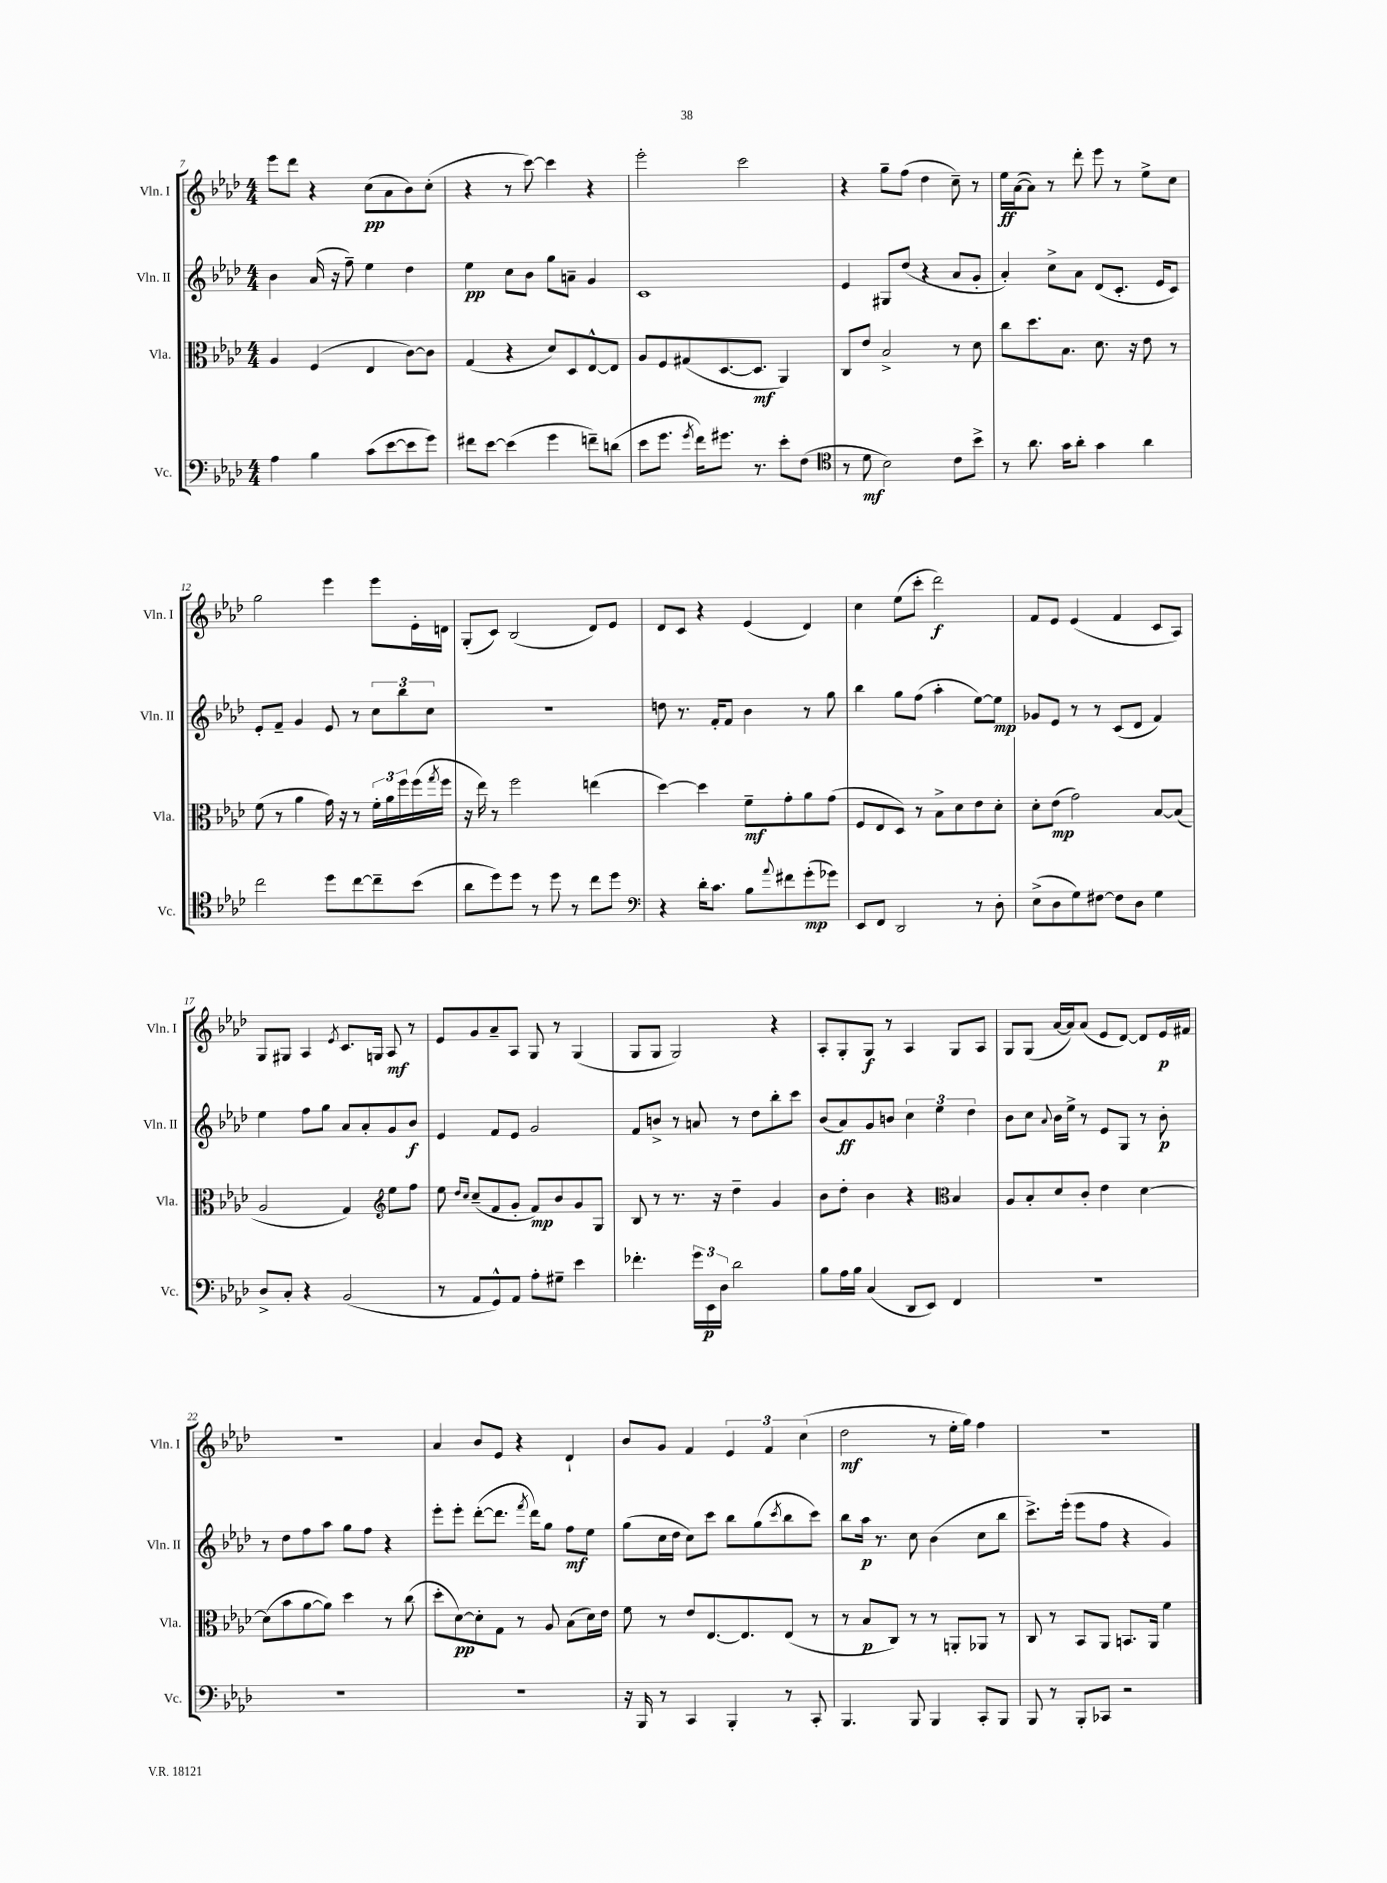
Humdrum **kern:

**kern	**dynam	**kern	**dynam	**kern	**dynam	**kern	**dynam
*part4	*part4	*part3	*part3	*part2	*part2	*part1	*part1
*staff4	*staff4	*staff3	*staff3	*staff2	*staff2	*staff1	*staff1
*I"Vc.	*	*I"Vla.	*	*I"Vln. II	*	*I"Vln. I	*
*I'Vc.	*	*I'Vla.	*	*I'Vln. II	*	*I'Vln. I	*
*clefF4	*	*clefC3	*	*clefG2	*	*clefG2	*
*k[b-e-a-d-]	*	*k[b-e-a-d-]	*	*k[b-e-a-d-]	*	*k[b-e-a-d-]	*
*M4/4	*	*M4/4	*	*M4/4	*	*M4/4	*
=7	=7	=7	=7	=7	=7	=7	=7
4A-\	.	4A-/	.	4b-\	.	8eee-\L	.
.	.	.	.	.	.	8ddd-\J	.
4B-\	.	(4F/	.	(16a-/	.	4r	.
.	.	.	.	16r	.	.	.
.	.	.	.	8ff~\)	.	.	.
(8c\L	.	4E-/	.	4ee-\	.	(8cc\L	pp
[8e-\	.	.	.	.	.	8a-\	.
8e-\]	.	[8c\L)	.	4dd-\	.	8b-\)	.
8g\J)	.	8c\J]	.	.	.	(8cc'\J	.
=8	=8	=8	=8	=8	=8	=8	=8
8f#X\L	.	(4G/	.	4ee-\	pp	4r	.
[8e-\J	.	.	.	.	.	.	.
(4e-\]	.	4r	.	8cc\L	.	8r	.
.	.	.	.	8b-\J	.	[8ccc\)	.
4g\	.	8d-/L)	.	8gg\L	.	4ccc\]	.
.	.	8D-/	.	8an~\J	.	.	.
8fn~\L)	.	[8E-^^/	.	4g/	.	4r	.
(8dn\J	.	8E-/J]	.	.	.	.	.
=9	=9	=9	=9	=9	=9	=9	=9
8e-\L	.	8A-/L	.	1c	.	2eee-'\	.
8.g\J	.	8F/	.	.	.	.	.
.	.	(8G#X/	.	.	.	.	.
8qg/	.	.	.	.	.	.	.
16f\KL)	.	.	.	.	.	.	.
8.g#X\J	.	[8.D-/	.	.	.	.	.
.	.	.	.	.	.	2ccc\	.
8.r	.	8.D-/J]	mf	.	.	.	.
8e-'\L	.	4AA-/)	.	.	.	.	.
(8F\J	.	.	.	.	.	.	.
=10	=10	=10	=10	=10	=10	=10	=10
*clefC4	*	*	*	*	*	*	*
8r	.	8C/L	.	4e-/	.	4r	.
8d-\	mf	8e-/J	.	.	.	.	.
2B-\)	.	2B-^/	.	8G#X/L	.	8gg~\L	.
.	.	.	.	(8dd-/J	.	(8ff\J	.
.	.	.	.	4r	.	4dd-\	.
8c\L	.	8r	.	8a-/L	.	8cc~\)	.
8b-^\J	.	8d-\	.	8g'/J	.	8r	.
=11	=11	=11	=11	=11	=11	=11	=11
8r	.	8cc\L	.	4a-'/)	.	16ee-\LL	ff
.	.	.	.	.	.	([16a-\J	.
8.a-\	.	8.dd-\	.	.	.	8a-\J])	.
.	.	.	.	8cc^\L	.	8r	.
16g\KL	.	8.B-\J	.	.	.	.	.
8a-'\J	.	.	.	8a-\J	.	8ddd-'\	.
4g\	.	8.d-\	.	(8d-/L	.	8eee-\	.
.	.	.	.	8.c'/J	.	8r	.
.	.	16r	.	.	.	.	.
4a-\	.	8e-\	.	.	.	8ee-^\L	.
.	.	.	.	16e-/KL	.	.	.
.	.	8r	.	8c/J)	.	8cc\J	.
!!LO:LB:g=z
=12	=12	=12	=12	=12	=12	=12	=12
2cc\	.	(8f\	.	8e-'/L	.	2gg\	.
.	.	8r	.	8f~/J	.	.	.
.	.	4a-\	.	4g/	.	.	.
8dd-\L	.	16g\)	.	8e-/	.	4eee-\	.
.	.	16r	.	.	.	.	.
[8cc\	.	8r	.	8r	.	.	.
8cc~\]	.	24f'\LL	.	12cc\L	.	8eee-\L	.
.	.	24a-\	.	.	.	.	.
.	.	24ff\	.	12bb-\	.	.	.
(8b-\J	.	(16ff\	.	.	.	16e-'\L	.
.	.	.	.	12cc\J	.	.	.
.	.	8qgg/	.	.	.	.	.
.	.	16ff\JJ	.	.	.	16dn\JJ	.
=13	=13	=13	=13	=13	=13	=13	=13
8a-\L	.	16r	.	1r	.	(8G'/L	.
.	.	16ee-\)	.	.	.	.	.
8dd-\)	.	8r	.	.	.	8c/J)	.
8dd-\J	.	2ff\	.	.	.	(2B-/	.
8r	.	.	.	.	.	.	.
8dd-\	.	.	.	.	.	.	.
8r	.	.	.	.	.	.	.
8cc\L	.	(4een\	.	.	.	8d-/L)	.
8dd-\J	.	.	.	.	.	8e-/J	.
=14	=14	=14	=14	=14	=14	=14	=14
*clefF4	*	*	*	*	*	*	*
4r	.	[4dd-\)	.	8ddn\	.	8d-/L	.
.	.	.	.	8.r	.	8c/J	.
16d-'\KL	.	4dd-\]	.	.	.	4r	.
8.c\J	.	.	.	16f'/KL	.	.	.
.	.	.	.	8f/J	.	.	.
8B-\L	.	8f~\L	mf	4b-\	.	(4e-/	.
8qqa-/	.	.	.	.	.	.	.
8f#X\	.	8g'\	.	.	.	.	.
(8g'\	mp	8a-\	.	8r	.	4d-/)	.
8g-X\J)	.	(8g\J	.	8gg\	.	.	.
=15	=15	=15	=15	=15	=15	=15	=15
8EE-/L	.	8F/L	.	4bb-\	.	4cc\	.
8FF/J	.	8E-/	.	.	.	.	.
2DD-/	.	8D-/J)	.	8gg\L	.	(8ee-\L	.
.	.	8r	.	(8ff\J	.	8ccc'\J	.
.	.	8B-^\L	.	4aa-'\	.	2ddd-\)	f
.	.	8d-\	.	.	.	.	.
8r	.	8e-\	.	[8ee-\L)	.	.	.
8D-'\	.	8d-'\J	.	8ee-\J]	mp	.	.
=16	=16	=16	=16	=16	=16	=16	=16
(8E-^\L	.	8d-'\L	.	8g-X/L	.	8f/L	.
8D-\	.	(8e-\J	mp	8e-/J	.	8e-/J	.
8G\)	.	2g\)	.	8r	.	(4e-/	.
[8F#X\J	.	.	.	8r	.	.	.
8F#\L]	.	.	.	(8c/L	.	4f/	.
8D-\J	.	.	.	8d-/J	.	.	.
4G\	.	[8B-/L	.	4f/)	.	8c/L	.
.	.	(8B-/J]	.	.	.	8A-/J)	.
!!LO:LB:g=z
=17	=17	=17	=17	=17	=17	=17	=17
8D-^/L	.	2A-/	.	4ee-\	.	8G/L	.
8C'/J	.	.	.	.	.	8G#X/J	.
4r	.	.	.	8ff\L	.	4A-/	.
.	.	.	.	8gg\J	.	.	.
.	.	.	.	.	.	8qe-/	.
(2BB-/	.	4G/)	.	8a-/L	.	8.c/L	.
.	.	.	.	8a-'/	.	.	.
.	.	.	.	.	.	16Gn/Jk	.
*	*	*clefG2	*	*	*	*	*
.	.	8ee-\L	.	8g/	.	8A-/	mf
.	.	8ff\J	.	8b-/J	f	8r	.
=18	=18	=18	=18	=18	=18	=18	=18
8r	.	8ee-\	.	4e-/	.	8e-/L	.
.	.	16qqdd-/LL	.	.	.	.	.
.	.	16qqcc/JJ	.	.	.	.	.
8AA-/L	.	(8cc~/L	.	.	.	8g/	.
8GG^^/)	.	8f/	.	8f/L	.	8a-~/	.
8AA-/J	.	8g'/J	.	8e-/J	.	8A-/J	.
8A-'\L	.	8f/L)	mp	2g/	.	8G/	.
8G#X~\J	.	8b-/	.	.	.	8r	.
4e-\	.	8g/	.	.	.	(4G/	.
.	.	8G/J	.	.	.	.	.
=19	=19	=19	=19	=19	=19	=19	=19
4.f-X'\	.	8B-/	.	8f/L	.	8G/L	.
.	.	8r	.	8bn^/J	.	8G/J	.
.	.	8.r	.	8r	.	2G/)	.
24g\LL	.	.	.	8an/	.	.	.
24EE-\	p	.	.	.	.	.	.
.	.	16r	.	.	.	.	.
24D-\JJ	.	.	.	.	.	.	.
2d-\	.	4dd-~\	.	8r	.	.	.
.	.	.	.	8dd-\L	.	.	.
.	.	4g/	.	8bb-'\	.	4r	.
.	.	.	.	8ccc\J	.	.	.
=20	=20	=20	=20	=20	=20	=20	=20
8B-\L	.	8b-\L	.	(8b-/L	.	8A-'/L	.
16A-\L	.	8dd-'\J	.	8a-/)	ff	8G'/	.
16B-\JJ	.	.	.	.	.	.	.
(4C/	.	4b-\	.	8g/	.	8G/J	f
.	.	.	.	8bn/J	.	8r	.
8DD-/L	.	4r	.	6cc\	.	4A-/	.
8EE-/J)	.	.	.	.	.	.	.
.	.	.	.	6ee-\	.	.	.
*	*	*clefC3	*	*	*	*	*
4FF/	.	4B-/	.	.	.	8G/L	.
.	.	.	.	6dd-\	.	.	.
.	.	.	.	.	.	8A-/J	.
=21	=21	=21	=21	=21	=21	=21	=21
1r	.	8A-/L	.	8b-\L	.	8G/L	.
.	.	8B-'/	.	8cc\J	.	(8G/J	.
.	.	.	.	8qqa-/	.	.	.
.	.	8d-/	.	16b-\LL	.	[16a-/LL	.
.	.	.	.	16ee-^\JJ	.	16a-/J])	.
.	.	8c'/J	.	8r	.	(8a-/J	.
.	.	4e-\	.	8e-/L	.	8e-/L	.
.	.	.	.	8G/J	.	[8d-/J)	.
.	.	[4d-\	.	8r	.	8d-/L]	.
.	.	.	.	8b-'\	p	16e-/L	p
.	.	.	.	.	.	16f#X/JJ	.
!!LO:LB:g=z
=22	=22	=22	=22	=22	=22	=22	=22
1r	.	(8d-\L]	.	8r	.	1r	.
.	.	8b-\	.	8dd-\L	.	.	.
.	.	[8a-\	.	8ff\	.	.	.
.	.	8a-\J])	.	8aa-\J	.	.	.
.	.	4dd-\	.	8gg\L	.	.	.
.	.	.	.	8ff\J	.	.	.
.	.	8r	.	4r	.	.	.
.	.	(8cc\	.	.	.	.	.
=23	=23	=23	=23	=23	=23	=23	=23
1r	.	8dd-'\L	.	8eee-'\L	.	4a-/	.
.	.	[8d-\)	pp	8eee-'\J	.	.	.
.	.	8d-'\]	.	([8ddd-'\L	.	8b-/L	.
.	.	8G\J	.	8.ddd-\J]	.	8e-/J	.
.	.	8r	.	.	.	4r	.
.	.	.	.	8qfff/	.	.	.
.	.	.	.	16ddd-\KL)	.	.	.
.	.	8A-/	.	8gg\J	.	.	.
.	.	(8B-\L	.	8ff\L	mf	4d-`/	.
.	.	16d-\L)	.	8ee-\J	.	.	.
.	.	16e-\JJ	.	.	.	.	.
=24	=24	=24	=24	=24	=24	=24	=24
16r	.	8f\	.	(8gg\L	.	8b-/L	.
16BBB-/	.	.	.	.	.	.	.
8r	.	8r	.	16cc\L	.	8g/J	.
.	.	.	.	16dd-\JJ	.	.	.
4CC/	.	8e-/L	.	8cc\L)	.	4f/	.
.	.	[8.E-/	.	8ccc\J	.	.	.
4BBB-'/	.	.	.	8bb-\L	.	6e-/	.
.	.	8.E-/]	.	.	.	.	.
.	.	.	.	(8gg\	.	.	.
.	.	.	.	.	.	6f/	.
.	.	.	.	8qccc/	.	.	.
8r	.	(8E-/J	.	8bb-\	.	.	.
.	.	.	.	.	.	(6cc\	.
8CC'/	.	8r	.	8ccc\J)	.	.	.
=25	=25	=25	=25	=25	=25	=25	=25
4.BBB-/	.	8r	.	8bb-\L	.	2dd-\	mf
.	.	8B-/L	p	16aa-\Jk	p	.	.
.	.	.	.	8.r	.	.	.
.	.	8C/J)	.	.	.	.	.
8BBB-/	.	8r	.	8cc\	.	.	.
4BBB-/	.	8r	.	(4b-\	.	8r	.
.	.	8AAn'/L	.	.	.	16ee-'\LL	.
.	.	.	.	.	.	16gg\JJ)	.
8CC'/L	.	8AA-X/J	.	8cc\L	.	4ff\	.
8BBB-/J	.	8r	.	8bb-\J	.	.	.
=26	=26	=26	=26	=26	=26	=26	=26
8BBB-/	.	8C/	.	8.ccc^\L)	.	1r	.
8r	.	8r	.	.	.	.	.
.	.	.	.	(16eee-'\Jk	.	.	.
8BBB-'/L	.	8BB-/L	.	8eee-\L	.	.	.
8CC-X/J	.	8AA-/J	.	8ff\J	.	.	.
2r	.	8.BBn/L	.	4r	.	.	.
.	.	16AA-/Jk	.	.	.	.	.
.	.	4f\	.	4g/)	.	.	.
==	==	==	==	==	==	==	==
*-	*-	*-	*-	*-	*-	*-	*-
